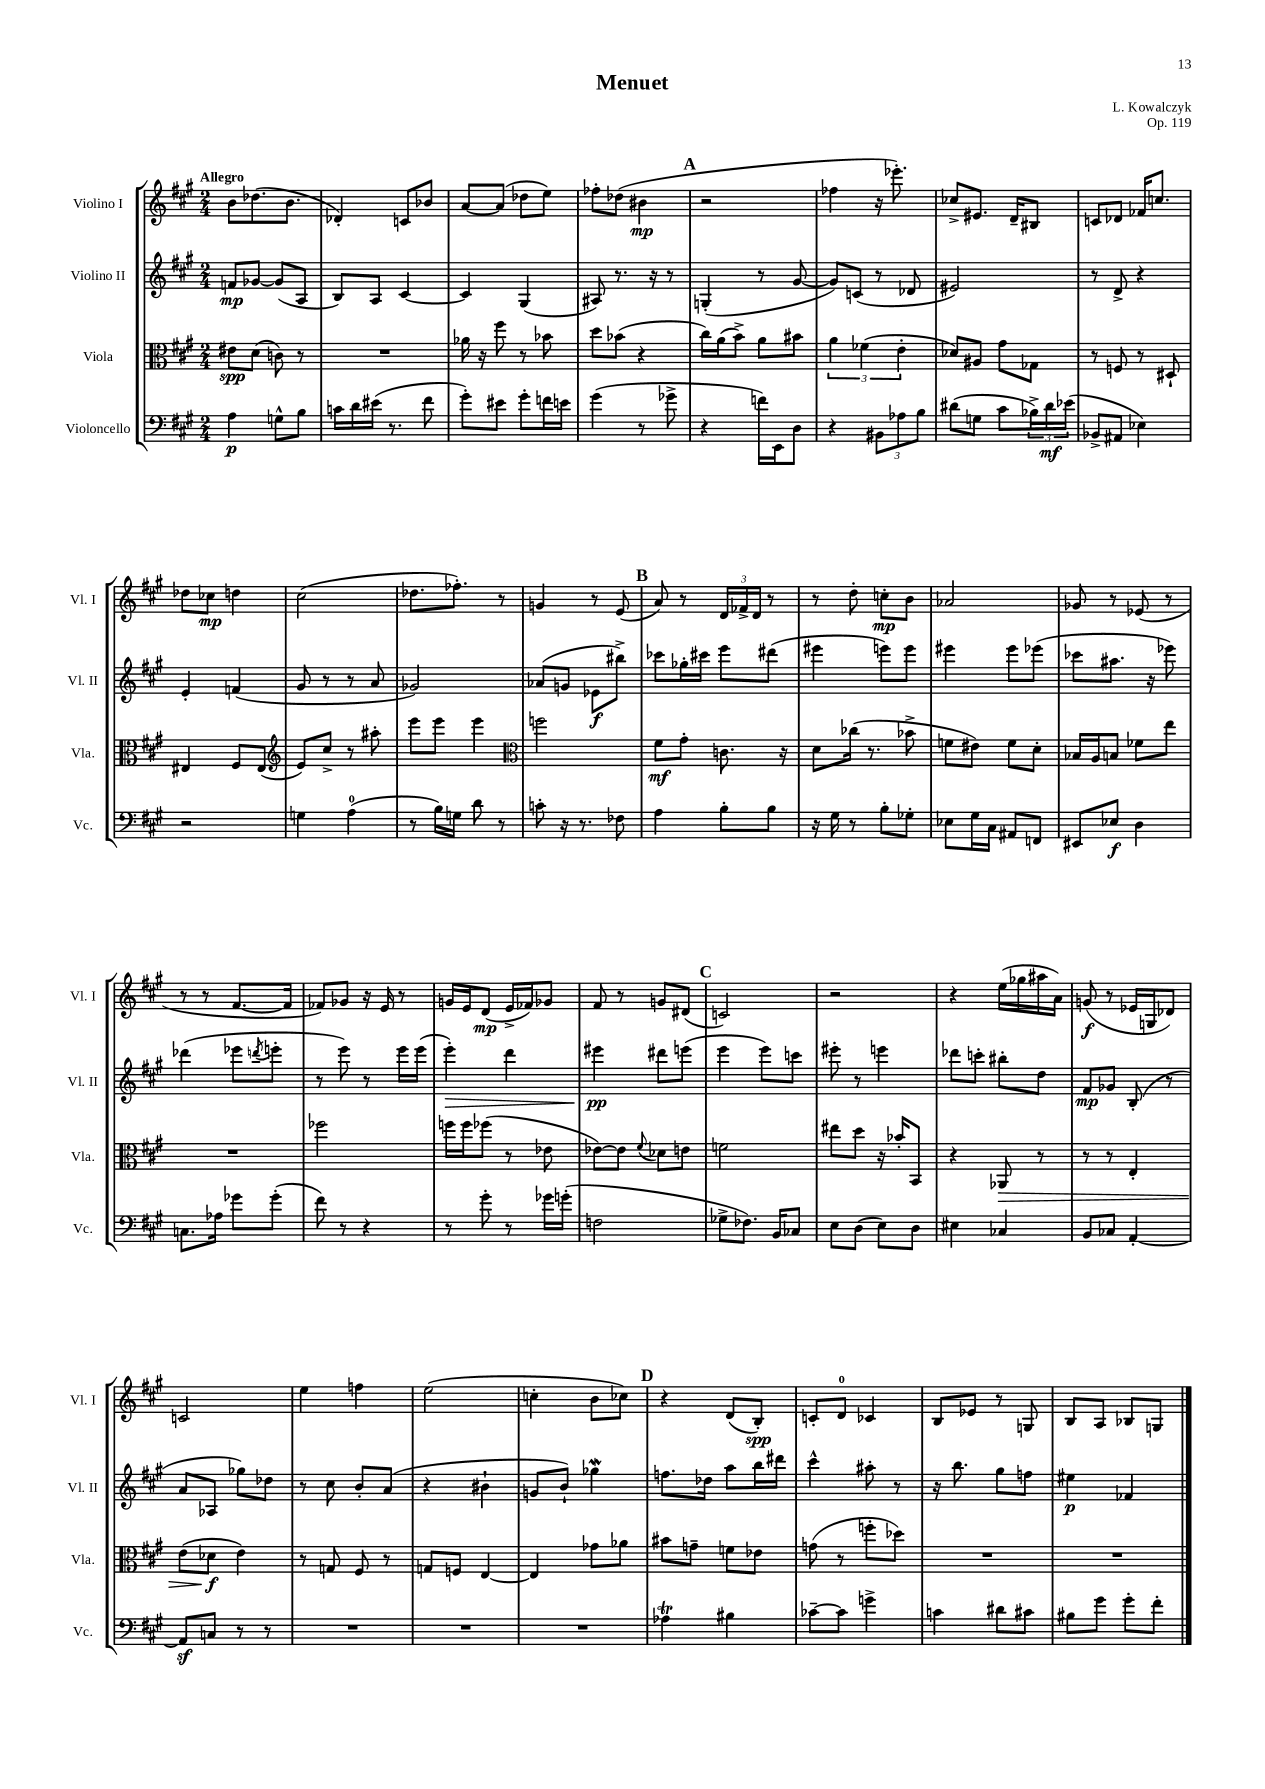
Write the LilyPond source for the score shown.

\header { title = "Menuet" composer = "L. Kowalczyk" opus = "Op. 119" }
<<
\new StaffGroup <<
\new Staff = "s0" \with { instrumentName = "Violino I" shortInstrumentName = "Vl. I" } {
    \clef treble \key a \major \numericTimeSignature \time 2/4 \tempo "Allegro"
    b'8 des''8.( b'8. |
    des'4-.) c'8 bes'8 |
    a'8~ a'8( des''8 e''8) |
    fes''8-. des''8( bis'4\mp |
    \mark \markup { \bold "A" } r2 |
    fes''4 r16 ees'''8.-.) |
    ces''8-> eis'8. d'16-- bis8 |
    c'8 des'8 fes'16 c''8. |
    des''8 ces''8\mp d''4 |
    cis''2( |
    des''8. fes''8.-.) r8 |
    g'4 r8 e'8( |
    \mark \markup { \bold "B" } a'8) r8 \tuplet 3/2 { d'16 fes'16-> d'16 } r8 |
    r8 d''8-. c''8-.\mp b'8 |
    aes'2 |
    ges'8 r8 ees'8( r8 |
    r8 r8 fis'8.~ fis'16 |
    fes'8) ges'8 r16 e'16 r8 |
    g'16 e'16 d'8\mp( e'16-> fes'16) ges'8 |
    fis'8 r8 g'8 dis'8( |
    \mark \markup { \bold "C" } c'2) |
    r2 |
    r4 e''16( ges''16 ais''16 a'16) |
    g'8\f( r8 ees'16 g16 des'8) |
    c'2 |
    e''4 f''4 |
    e''2( |
    c''4-. b'8 ces''8) |
    \mark \markup { \bold "D" } r4 d'8( b8-.\spp) |
    c'8-. d'8-0 ces'4 |
    b8 ees'8 r8 g8 |
    b8 a8 bes8 g8 \bar "|." |
}
\new Staff = "s1" \with { instrumentName = "Violino II" shortInstrumentName = "Vl. II" } {
    \clef treble \key a \major \numericTimeSignature \time 2/4
    f'8\mp ges'8~ ges'8( a8 |
    b8) a8 cis'4~ |
    cis'4 gis4( |
    ais8) r8. r16 r8 |
    \mark \markup { \bold "A" } g4-.( r8 gis'8~ |
    gis'8) c'8( r8 des'8 |
    eis'2) |
    r8 d'8-> r4 |
    e'4-. f'4( |
    gis'8 r8 r8 a'8 |
    ges'2) |
    aes'8( g'8 ees'8\f bis''8->) |
    \mark \markup { \bold "B" } ces'''8 ges''16-. cis'''16 e'''8 dis'''8( |
    eis'''4 e'''8) e'''8 |
    eis'''4 eis'''8 ees'''8( |
    ces'''8 ais''8. r16 ees'''8) |
    des'''4( ees'''8 \acciaccatura { d'''8 } e'''8-. |
    r8 e'''8) r8 e'''16 e'''16( |
    e'''4-.\>) d'''4 |
    eis'''4\pp\! dis'''8 e'''8( |
    \mark \markup { \bold "C" } e'''4 e'''8) c'''8 |
    eis'''8-. r8 e'''4 |
    des'''8 c'''8-. bis''8-. d''8 |
    fis'8\mp ges'8 b8-.( r8 |
    a'8 aes8 ges''8) des''8 |
    r8 cis''8 b'8-. a'8( |
    r4 bis'4-! |
    g'8 b'8-!) ges''4\mordent |
    \mark \markup { \bold "D" } f''8. des''16 a''8 b''16 dis'''16 |
    cis'''4-^ ais''8-. r8 |
    r16 b''8. gis''8 f''8 |
    eis''4\p fes'4 \bar "|." |
}
\new Staff = "s2" \with { instrumentName = "Viola" shortInstrumentName = "Vla." } {
    \clef alto \key a \major \numericTimeSignature \time 2/4
    eis'8\spp d'8( c'8) r8 |
    R2 |
    aes'16 r16 fis''8 r8 bes'8 |
    d''8 bes'8( r4 |
    \mark \markup { \bold "A" } cis''16) a'16( b'8->) a'8 bis'8 |
    \tuplet 3/2 { a'4 fes'4( e'4-. } |
    des'8) ais8 gis'8 ges8 |
    r8 f8 r8 dis8-! |
    eis4 fis8 eis8( |
    \clef treble e'8) cis''8-> r8 ais''8-. |
    e'''8 e'''8 e'''4 |
    \clef alto f''2 |
    \mark \markup { \bold "B" } fis'8\mf gis'8-. c'8. r16 |
    d'8 ces''16( r8. bes'8-> |
    f'8 eis'8) f'8 d'8-. |
    bes16 a16 b8 fes'8 e''8 |
    R2 |
    fes''2 |
    f''16 f''16 fes''8( r8 ees'8 |
    ees'8~) ees'8 \appoggiatura { fis'8 } des'8 e'8 |
    \mark \markup { \bold "C" } f'2 |
    eis''8 d''8 r16 bes'16-. b,8 |
    r4 aes,8\> r8 |
    r8 r8 e4-. |
    e'8( des'8\f\! e'4) |
    r8 g8 fis8 r8 |
    g8 f8 e4~ |
    e4 ges'8 aes'8 |
    \mark \markup { \bold "D" } bis'8 g'8-- f'8 ees'8 |
    g'8( r8 f''8-. des''8) |
    R2 |
    R2 \bar "|." |
}
\new Staff = "s3" \with { instrumentName = "Violoncello" shortInstrumentName = "Vc." } {
    \clef bass \key a \major \numericTimeSignature \time 2/4
    a4\p g8-^ b8 |
    c'16 d'16 eis'16( r8. fis'8 |
    gis'8-.) eis'8 gis'8-. f'16 e'16 |
    gis'4( r8 ges'8-> |
    \mark \markup { \bold "A" } r4 f'16) e,16 d8 |
    r4 \tuplet 3/2 { bis,8 aes8 b8 } |
    dis'8( g8 cis'8 \tuplet 3/2 { bes16->) dis'16\mf ees'16( } |
    bes,8-> ais,8 ees4) |
    r2 |
    g4 a4-0( |
    r8 b16) g16 d'8 r8 |
    c'8-. r16 r8. fes8 |
    \mark \markup { \bold "B" } a4 b8-. b8 |
    r16 gis16 r8 b8-. ges8-. |
    ees8 gis16 cis16 ais,8 f,8 |
    eis,8 ees8\f d4 |
    c8. aes16 ges'8 ges'8-.( |
    fis'8) r8 r4 |
    r8 gis'8-. r8 ges'16 g'16-.( |
    f2 |
    \mark \markup { \bold "C" } ges8-> fes8.) b,16 ces8 |
    e8 d8( e8) d8 |
    eis4 ces4 |
    b,8 ces8 a,4~-. |
    a,8\sf c8 r8 r8 |
    R2 |
    R2 |
    R2 |
    \mark \markup { \bold "D" } aes4\trill bis4 |
    ces'8~-- ces'8 g'4-> |
    c'4 dis'8 cis'8 |
    bis8 gis'8 gis'8-. fis'8-. \bar "|." |
}
>>
>>
\layout { \context { \Score \remove "Bar_number_engraver" } }
